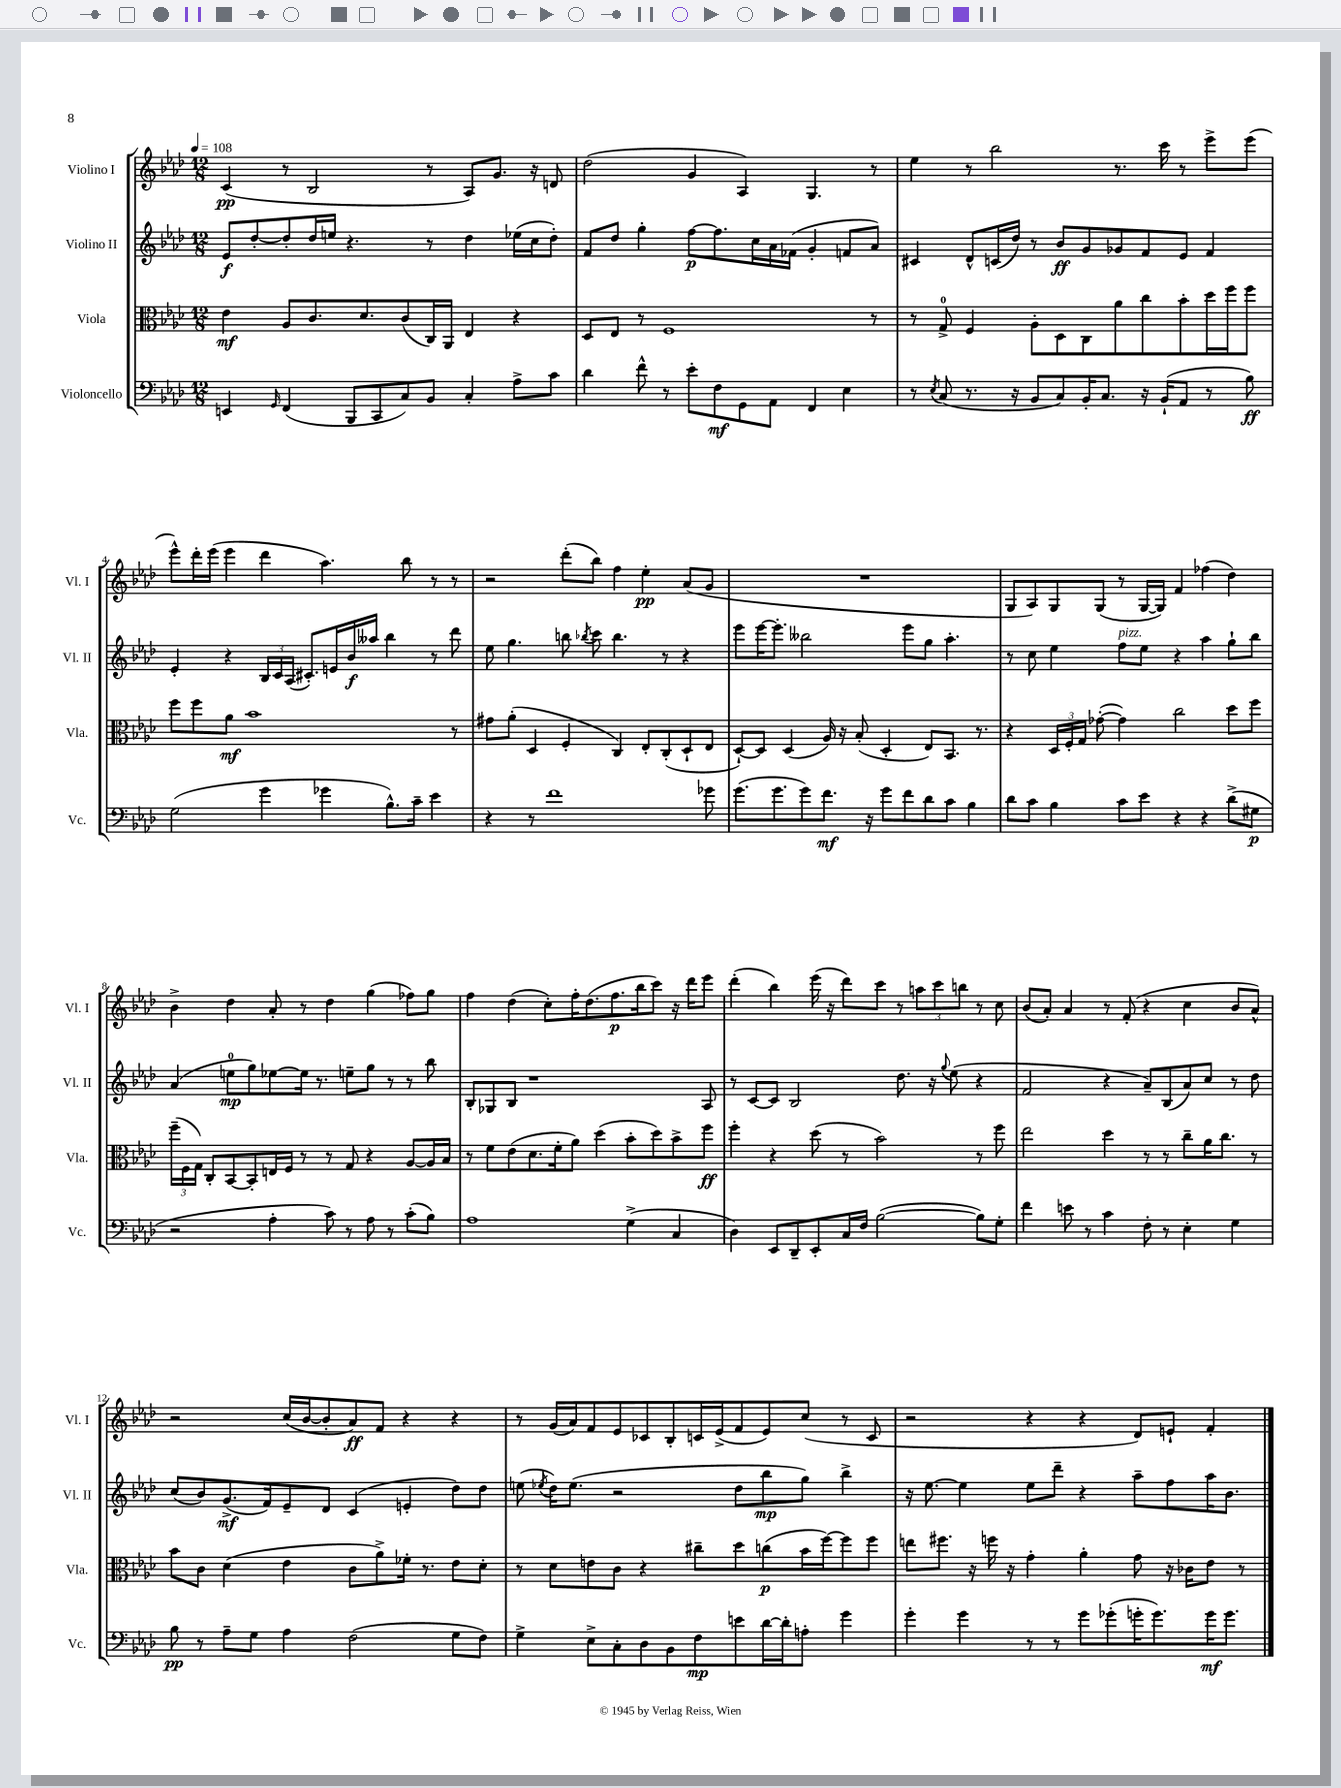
<<
\new StaffGroup <<
\new Staff = "s0" \with { instrumentName = "Violino I" shortInstrumentName = "Vl. I" } {
    \clef treble \key aes \major \numericTimeSignature \time 12/8 \tempo 4 = 108
    \autoBeamOff c'4\pp( r8 bes2 r8 aes8[) g'8.] r16 d'8 |
    des''2( g'4 aes4) g4. r8 |
    ees''4 r8 bes''2 r8. c'''16 r8 ees'''8[-> ees'''8]( |
    ees'''8[-^) des'''16-. ees'''16]( ees'''4 des'''4 aes''4.) bes''8 r8 r8 |
    r2 des'''8[-.( bes''8]) f''4 ees''4-.\pp aes'8[( g'8] |
    R1. |
    g8[ aes8) g8 g8]( r8 g16[~ g16]) f'4 fes''4( des''4) |
    bes'4-> des''4 aes'8-. r8 des''4 g''4( fes''8[) g''8] |
    f''4 des''4( c''8[-.) f''16-. des''8.( f''8.\p bes''16 c'''8]) r16 des'''16[ ees'''8] |
    des'''4-.( bes''4) ees'''16( r16 des'''8[) c'''8] r8 \tuplet 3/2 { a''8[ c'''8 b''8] } r8 c''8 |
    bes'8[( aes'8]-.) aes'4 r8 f'8-.( r4 c''4 bes'8[ aes'8]-^) |
    r2 c''16[( bes'16~ bes'8-. aes'8\ff) f'8] r4 r4 |
    r8 g'16[( aes'16) f'8 ees'8 ces'8 bes8-. c'16 ees'16->( f'8 ees'8) c''8]( r8 c'8 |
    r2 r4 r4 des'8[) e'8]-! f'4-. \bar "|." |
}
\new Staff = "s1" \with { instrumentName = "Violino II" shortInstrumentName = "Vl. II" } {
    \clef treble \key aes \major \numericTimeSignature \time 12/8
    \autoBeamOff ees'8[\f des''8~-. des''8-. des''16 e''16] r4. r8 des''4 ees''16[( c''16 des''8]-.) |
    f'8[ des''8] g''4-. f''8[~\p f''8. c''16 aes'16 fes'16]( g'4-. f'8[ aes'8]) |
    cis'4 des'8[-^ c'16( des''16]) r8 bes'8[\ff g'8 ges'8 f'8 ees'8] f'4 |
    ees'4-. r4 \tuplet 3/2 { bes16[ c'16 aes16]( } cis'8.[-.) e'16 bes'16\f aeses''16] bes''4 r8 des'''8 |
    ees''8 g''4. b''8 \acciaccatura { bes''8 } c'''8 bes''4. r8 r4 |
    ees'''8[ ees'''16~ ees'''8.]-. beses''2 ees'''8[ g''8] aes''4.-. |
    r8 c''8 ees''4 f''8[^\markup { \italic "pizz." } ees''8] r4 aes''4 g''8[-! bes''8] |
    aes'4( e''8[-0\mp g''8) ees''8~ ees''16] r8. e''8[-- g''8] r8 r8 bes''8 |
    bes8[-. ges8 bes8] r1 aes8 |
    r8 c'8[~ c'8] bes2 des''8. r16 \appoggiatura { g''8 } ees''8( r4 |
    f'2 r4 aes'8[--) bes8( aes'8) c''8] r8 des''8 |
    c''8[( bes'8) g'8.->\mf( f'16) ees'8-- des'8] c'4( e'4-. des''8[) des''8] |
    e''8( \acciaccatura { ees''8 } des''16[) ees''8.]( r2 des''8[ bes''8\mp g''8]) bes''4-> |
    r16 ees''8.~ ees''4 ees''8[ des'''8]-- r4 aes''8[-- f''8 aes''16 bes'8.] \bar "|." |
}
\new Staff = "s2" \with { instrumentName = "Viola" shortInstrumentName = "Vla." } {
    \clef alto \key aes \major \numericTimeSignature \time 12/8
    \autoBeamOff ees'4\mf aes8[ c'8. des'8. c'8( c16) aes,16] ees4 r4 |
    des8[ ees8] r8 f1 r8 |
    r8 g8-0-> f4 aes8[-. des8 c8 aes'8 c''8 bes'8-. des''16 f''16 f''8] |
    f''8[ f''8 aes'8]\mf bes'1 r8 |
    gis'8[ aes'8]-.( des4 f4-. c4) ees8[-. c8-.( des8-! ees8] |
    des8[~-!) des8] des4( aes16) r16 bes8-.( des4-. ees8[) bes,8.] r8. |
    r4 \tuplet 3/2 { des16[ f16-. g16] } ges'8~-.( ges'4) c''2 des''8[ f''8] |
    \tuplet 3/2 { f''16[--( f16 g16]) } c8[-. bes,8~ bes,8-. e16 f16] r8 r8 g8 r4 aes8[~ aes16 bes16] |
    r8 f'8[ ees'8( des'8. f'16-. aes'8]) des''4( bes'8[-. des''8) bes'8-> f''8]\ff |
    f''4-. r4 des''8( r8 bes'2) r8 f''8 |
    ees''2 des''4 r8 r8 c''8[-- aes'16 c''8.] r8 |
    bes'8[ c'8] des'4( ees'4 c'8[ aes'8->) fes'16]-. r8. ees'8[ des'8]-. |
    r8 des'8[ e'8 c'8] r4 cis''8[-- des''8 c''8\p( bes'16 f''16~) f''8 f''8] |
    e''8[ fis''8.] r16 f''16 r16 g'4-. aes'4-. g'8 r16 ces'16[ ees'8] r8 \bar "|." |
}
\new Staff = "s3" \with { instrumentName = "Violoncello" shortInstrumentName = "Vc." } {
    \clef bass \key aes \major \numericTimeSignature \time 12/8
    \autoBeamOff e,4 \grace { g,16 } f,4( bes,,8[ c,8 c8) bes,8] c4-. aes8[-> c'8] |
    des'4 f'8-^ r8 ees'8[-. f8\mf g,8 aes,8] f,4 ees4 |
    r8 \acciaccatura { ees8 } c8( r8. r16 bes,8[ c8) bes,16-. c8.] r16 bes,16[-!( aes,8] r8 bes8\ff) |
    g2( g'4 ges'4 bes8.[-^) c'16]-- ees'4 |
    r4 r8 f'1 ges'8 |
    g'8.[( g'8. g'8) f'8.]\mf r16 g'8[ f'8 des'8 c'8] bes4 |
    des'8[ c'8] bes4 c'8[ ees'8] r4 r4 des'8[->( gis8]\p |
    r2 aes4-. c'8) r8 aes8 r8 c'8[-.( bes8]) |
    aes1 g4->( c4 |
    des4) ees,8[ des,8-- ees,8-. c16 f16] bes2~( bes8[) g8]-. |
    f'4 e'8 r8 c'4 f8-. r8 ees4-. g4 |
    bes8\pp r8 aes8[-- g8] aes4 f2( g8[ f8]) |
    g4-> ees8[-> c8-. des8 bes,8 f8\mp e'8 des'16~ des'16-. a8]-. g'4 |
    g'4-. g'4 r8 r8 g'8[ ges'8-.( g'16-. g'8.) g'16\mf g'8.] \bar "|." |
}
>>
>>
